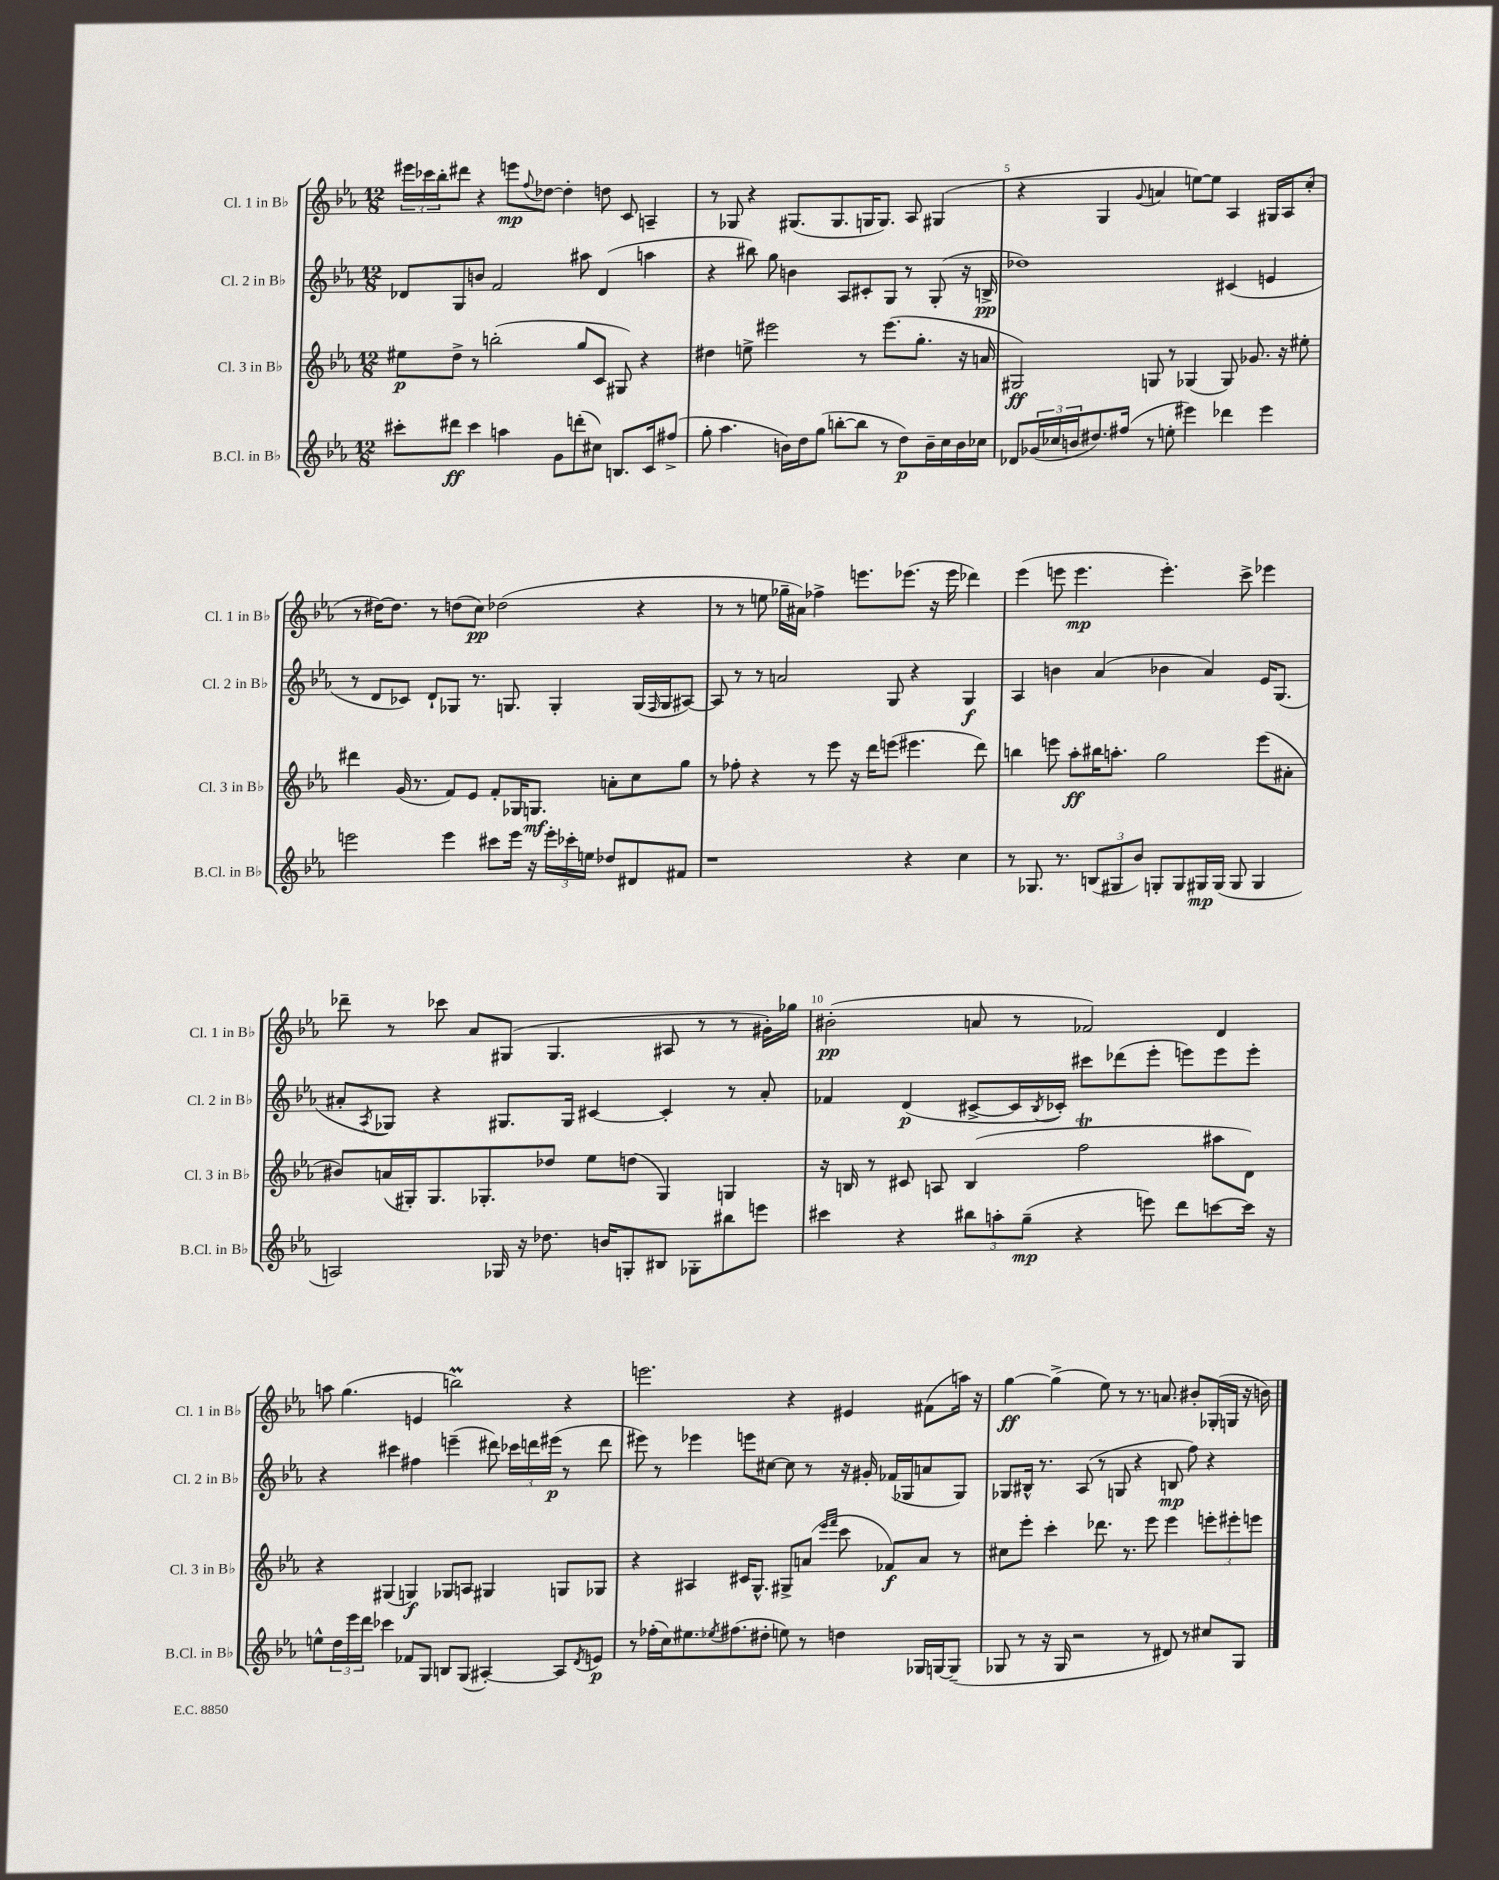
<<
\new StaffGroup <<
\new Staff = "s0" \with { instrumentName = "Cl. 1 in Bb" shortInstrumentName = "Cl. 1 in Bb" } {
    \clef treble \key ees \major \numericTimeSignature \time 12/8
    \tuplet 3/2 { eis'''16 ces'''16 bes''16-. } dis'''8 r4 e'''8\mp \appoggiatura { f''8 } des''8~ des''4-. d''8 c'8 a4-- |
    r8 ges8 r4 gis8.( gis8. g16 g8.) aes8 gis4( |
    r4 g4 \appoggiatura { g'8 } a'4 e''8~) e''8 aes4 gis16 aes16 c''8-.( |
    r8 dis''16~) dis''8. r8 d''8( c''8\pp) des''2( r4 |
    r8 r8 e''8 ges''16-- ais'16) fes''4-> e'''8. ees'''8.( r16 ees'''16 des'''4) |
    ees'''4( e'''8 e'''4.\mp e'''4.-.) c'''8-> ees'''4 |
    des'''8-- r8 ces'''8 aes'8 gis8( gis4. ais8 r8 r8 gis'16-.) ges''16 |
    bis'2-.\pp( a'8 r8 fes'2) d'4 |
    a''8 g''4.( e'4 b''2\prall) r4 |
    e'''2. r4 eis'4 fis'8( a''16) r16 |
    g''4~\ff g''4->( ees''8) r8 r8. a'8. bis'8-. ges16-.( g16 r16 b'16) \bar "|." |
}
\new Staff = "s1" \with { instrumentName = "Cl. 2 in Bb" shortInstrumentName = "Cl. 2 in Bb" } {
    \clef treble \key ees \major \numericTimeSignature \time 12/8
    des'8 g8 b'8 f'2 ais''8 des'4( a''4 |
    r4 bis''8) g''8 b'4 aes8 cis'8-. g8 r8 g8-.( r16 b16->\pp |
    des''1) cis'4( e'4 |
    r8 d'8 ces'8) d'8-! ges8 r8. g8. g4-. g16( \grace { f16 } g16 ais8~) |
    ais8 r8 r8 a'2 g8 r4 g4\f |
    aes4 b'4 aes'4( bes'4 aes'4) ees'16 g8.( |
    ais'8-. \acciaccatura { aes8 } ges8) r4 gis8. gis16 cis'4~ cis'4-. r8 ais'8-. |
    fes'4 d'4\p( cis'8~-> cis'16 \acciaccatura { bes8 } ces'16-.) cis'''8 des'''8( ees'''8-. e'''8) e'''8 e'''8-. |
    r4 cis'''4 fis''4 e'''4--( dis'''8) \tuplet 3/2 { ces'''16 d'''16 eis'''16\p( } r8 d'''8 |
    eis'''8) r8 ees'''4 e'''8 cis''8~ cis''8 r8 r16 gis'16-. fes'16( ges16 a'8 ges8) |
    ges8 bis16-^ r8. aes8( r8 g8 r4 b8\mp f''8) r4 \bar "|." |
}
\new Staff = "s2" \with { instrumentName = "Cl. 3 in Bb" shortInstrumentName = "Cl. 3 in Bb" } {
    \clef treble \key ees \major \numericTimeSignature \time 12/8
    eis''8\p d''8-> r8 b''2-.( g''8 c'8 gis8) r4 |
    dis''4 e''8-> eis'''2 r8 eis'''8.( g''8.-. r16 a'16 |
    gis2\ff) g8 r8 ges4( ges8) ges'8. r16 eis''8-. |
    dis'''4 g'16( r8. f'8) ees'8 f'8-. ges16 g8.\mf a'8-. c''8 g''8 |
    r8 fes''8-. r4 r8 ees'''8 r16 d'''16 e'''8( eis'''4. d'''8) |
    b''4 e'''8 aes''8-.\ff bis''16 a''8.-. g''2 e'''8( ais'8-. |
    bis'8) a'16( gis16-.) gis8. ges8.-. des''8 ees''8 d''8( ges4) g4 |
    r16 b16 r8 cis'8 a8 b4( f''2\trill ais''8 d'8) |
    r4 gis4( g4\f) ges8 a8 gis4 g8 ges8 |
    r4 ais4 cis'16 g8.-^ gis8-> a'8( \grace { ees'''16 f'''16 } c'''8 fes'8\f) a'8 r8 |
    cis''8 ees'''8-. c'''4-. des'''8. r8. ees'''8 ees'''4 \tuplet 3/2 { e'''8-. eis'''8-. e'''8 } \bar "|." |
}
\new Staff = "s3" \with { instrumentName = "B.Cl. in Bb" shortInstrumentName = "B.Cl. in Bb" } {
    \clef treble \key ees \major \numericTimeSignature \time 12/8
    cis'''8-. dis'''8\ff cis'''4 a''4 g'8 d'''8-.( cis''8) b8. c'16 fis''8->( |
    g''8-. aes''4. b'16) d''16 g''8( b''8~-. b''8 r8 d''8\p) b'16-- c''16 b'16 ces''16 |
    des'8 \tuplet 3/2 { ges'16( ces''16 b'16 } dis''8.) fis''16( r8 e''8-. eis'''4) des'''4 eis'''4 |
    e'''2 e'''4 cis'''8 e'''16 r16 \tuplet 3/2 { e'''16-. ces'''16-. e''16 } des''8 dis'8 fis'8 |
    r1 r4 c''4 |
    r8 ges8. r8. \tuplet 3/2 { b8( gis8 bes'8) } g8-. g8 gis16\mp gis16( gis8 gis4 |
    a2) ges16 r16 des''8. b'16 g8-. bis8 ges8-. bis''8 e'''8 |
    cis'''4 r4 \tuplet 3/2 { bis''8 a''8-. g''8--\mp( } r4 e'''8) d'''8 c'''8~ c'''16 r16 |
    e''8-^ \tuplet 3/2 { d''16 ees'''16 d'''16 } ces'''4 fes'8 g8 b8 g8( ais4~-.) ais8 \acciaccatura { d'8 } e'8\p |
    r8 fes''16-.( c''16) eis''8. \acciaccatura { ees''8 } fis''8.( dis''8-. e''8) r8 d''4 ges16 g16~ g8--( |
    ges8 r8 r16 ges16 r2 r8 dis'8) r8 cis''8 ges8 \bar "|." |
}
>>
>>
\layout { \context { \Score currentBarNumber = #3 \override BarNumber.break-visibility = ##(#f #t #t) barNumberVisibility = #(every-nth-bar-number-visible 5) } }
